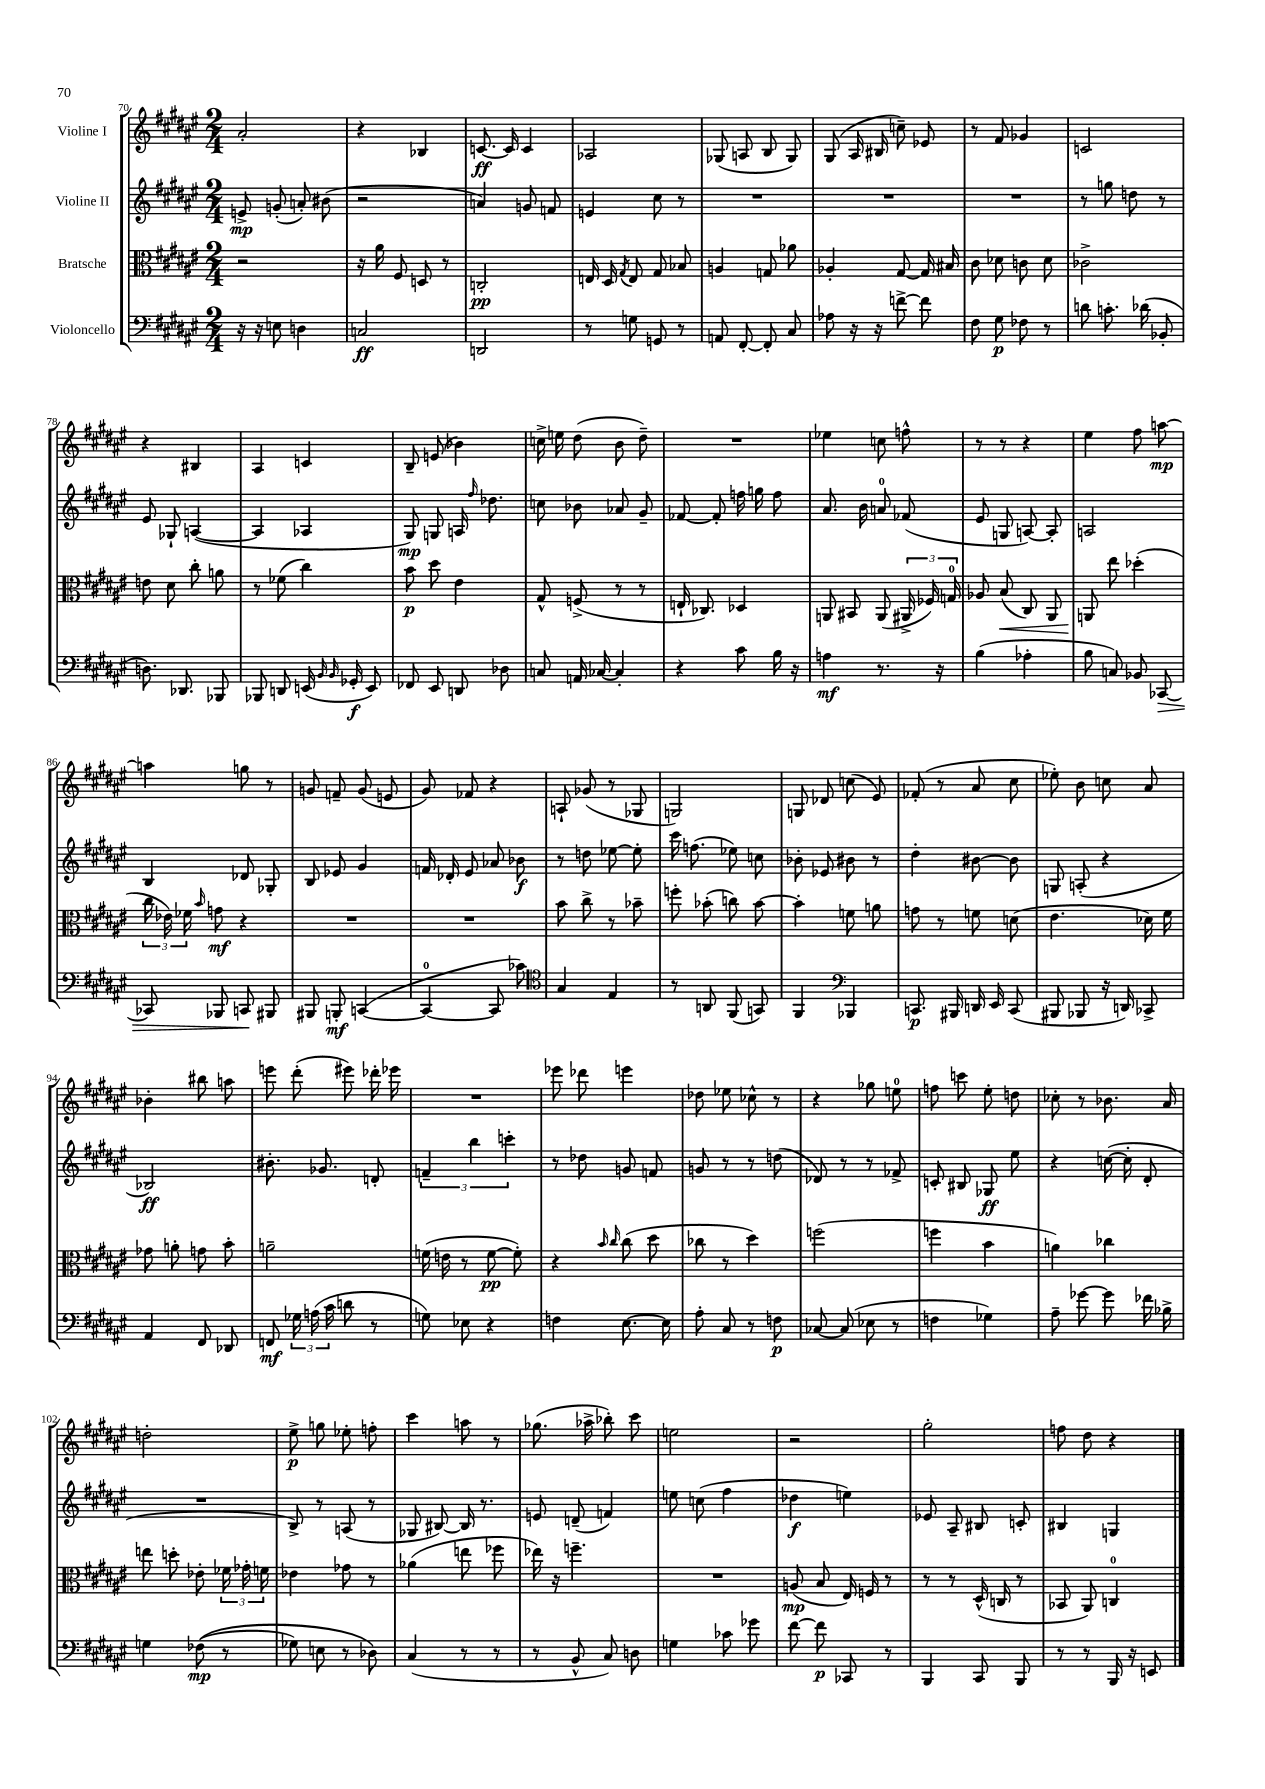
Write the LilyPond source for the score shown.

<<
\new StaffGroup <<
\new Staff = "s0" \with { instrumentName = "Violine I" } {
    \clef treble \key fis \major \numericTimeSignature \time 2/4
    \autoBeamOff ais'2-. |
    r4 bes4 |
    c'8.~\ff c'16 c'4 |
    aes2 |
    ges8( a8 b8 ges8) |
    gis8( ais16 bis16 c''8--) ees'8 |
    r8 fis'8 ges'4 |
    c'2 |
    r4 bis4 |
    ais4 c'4 |
    b8-- e'8( bes'4) |
    c''16-> e''16 dis''8( b'8 dis''8--) |
    R2 |
    ees''4 c''8 f''8-^ |
    r8 r8 r4 |
    eis''4 fis''8 a''8~\mp |
    a''4 g''8 r8 |
    g'8 f'8-- g'8( e'8 |
    gis'8) fes'8 r4 |
    a8-! ges'8( r8 ges8 |
    g2) |
    g8 des'8 c''8( eis'8) |
    fes'8-.( r8 ais'8 cis''8 |
    ees''8-.) b'8 c''8 ais'8 |
    bes'4-. bis''8 a''8 |
    e'''8 dis'''8-.( eis'''8) des'''16-. ees'''16 |
    R2 |
    ees'''8 des'''8 e'''4 |
    des''8 ees''8 ces''8-^ r8 |
    r4 ges''8 e''8-0 |
    f''8 c'''8 eis''8-. d''8 |
    ces''8-. r8 bes'8. ais'16 |
    d''2-. |
    eis''8->\p g''8 ees''8-. f''8-. |
    cis'''4 a''8 r8 |
    ges''8.( aes''16-> bes''8-.) cis'''8 |
    e''2 |
    r2 |
    gis''2-. |
    f''8 dis''8 r4 \bar "|." |
}
\new Staff = "s1" \with { instrumentName = "Violine II" } {
    \clef treble \key fis \major \numericTimeSignature \time 2/4
    \autoBeamOff e'8->\mp g'8-.( a'8-.) bis'8( |
    r2 |
    a'4) g'8 f'8 |
    e'4 cis''8 r8 |
    R2 |
    R2 |
    R2 |
    r8 g''8 d''8 r8 |
    eis'8 ges8-! a4~( |
    a4 aes4 |
    gis8\mp) g8 a16 \grace { fis''16 } des''8. |
    c''8 bes'8 aes'8 gis'8-- |
    fes'8~ fes'8-. f''16 g''16 f''8 |
    ais'8. b'16 a'8-0 fes'8( |
    eis'8 g8 a8~) a8-. |
    a2 |
    b4 des'8 ges8-. |
    b8 ees'8 gis'4 |
    f'16 des'16-. eis'8 aes'8 bes'8\f |
    r8 d''8 ees''8~ ees''8-. |
    cis'''16 f''8.( ees''8) c''8 |
    bes'8-. ees'8 bis'8 r8 |
    dis''4-. bis'8~ bis'8 |
    g8 a8-.( r4 |
    bes2\ff) |
    bis'8.-. ges'8. d'8-. |
    \tuplet 3/2 { f'4-- b''4 c'''4-. } |
    r8 des''8 g'8 f'8 |
    g'8 r8 r8 d''8( |
    des'8) r8 r8 fes'8-> |
    c'8-. bis8 ges8\ff eis''8 |
    r4 c''16~( c''16-. dis'8-. |
    R2 |
    b8->) r8 a8( r8 |
    ges8 bis8~) bis16 r8. |
    e'8 d'8--( f'4) |
    e''8 c''8( fis''4 |
    des''4\f e''4) |
    ees'8 ais8-- bis8 c'8-. |
    bis4 g4 \bar "|." |
}
\new Staff = "s2" \with { instrumentName = "Bratsche" } {
    \clef alto \key fis \major \numericTimeSignature \time 2/4
    \autoBeamOff r2 |
    r16 ais'16 fis8 d8 r8 |
    c2-.\pp |
    e16 dis16 \acciaccatura { gis8 } e8 gis8 bes8 |
    a4 g8 aes'8 |
    aes4-. gis8~ gis16 bis16 |
    cis'8 des'8 c'8 des'8 |
    ces'2-> |
    e'8 dis'8 cis''8-. a'8 |
    r8 fes'8( cis''4) |
    b'8\p dis''8 eis'4 |
    gis8-^ f8->( r8 r8 |
    e16-! ces8.) des4 |
    a,8 bis,8 a,8( \tuplet 3/2 { ais,16-> fes16) g16-0 } |
    aes8 b8\<( cis8) ais,8 |
    a,8\! eis''8 des''4-.( |
    \tuplet 3/2 { cis''16 ees'16) fes'16 } \grace { b'16 } g'8\mf r4 |
    R2 |
    R2 |
    b'8 cis''8-> r8 bes'8-- |
    f''8-. bes'8-.( c''8) bes'8~ |
    bes'4-. f'8 a'8 |
    g'8 r8 f'8 d'8( |
    eis'4. des'16) fis'16 |
    ges'8 a'8-. g'8 b'8-. |
    a'2-- |
    f'16( e'16 r8 f'8~\pp f'8-.) |
    r4 \grace { b'16 cis''16 } cis''8( dis''8 |
    ces''8 r8 dis''4) |
    f''2( |
    f''4 b'4 |
    a'4) ces''4 |
    e''8 d''8-. ees'8-. \tuplet 3/2 { fes'16 ges'16-. f'16 } |
    ees'4 ges'8 r8 |
    aes'4( e''8 fes''8 |
    ees''16) r16 f''4.-- |
    R2 |
    a8\mp( b8 eis16) f16 r8 |
    r8 r8 dis16-^( c16 r8 |
    bes,8 ais,8) c4-0 \bar "|." |
}
\new Staff = "s3" \with { instrumentName = "Violoncello" } {
    \clef bass \key fis \major \numericTimeSignature \time 2/4
    \autoBeamOff r16 r16 e8 d4 |
    c2\ff |
    d,2 |
    r8 g8 g,8 r8 |
    a,8 fis,8~-. fis,8-. cis8 |
    aes8 r16 r16 f'8~-> f'8 |
    fis8 gis8\p fes8 r8 |
    d'8 c'8.-. des'16( bes,8-. |
    d8.) des,8. bes,,8 |
    bes,,8 d,8 e,16( \grace { b,16 b,16 } ges,16-.\f e,8) |
    fes,8 eis,8 d,8 des8 |
    c8 a,16 ces16~ ces4-. |
    r4 cis'8 b16 r16 |
    a4\mf r8. r16 |
    b4( aes4-. |
    b8 c8) bes,8 ces,8~\> |
    ces,8 bes,,8 c,8\! bis,,8 |
    bis,,8 b,,8-.\mf c,4~( |
    c,4-0~ c,8 ces'8) |
    \clef tenor gis4 eis4 |
    r8 a,8 fis,8( g,8) |
    fis,4 \clef bass bes,,4 |
    c,8.\p bis,,16 d,16 eis,16 c,8( |
    bis,,8 bes,,8 r16 d,16) ces,8-> |
    ais,4 fis,8 des,8 |
    f,8\mf \tuplet 3/2 { ges16 a16( cis'16 } d'8 r8 |
    g8) ees8 r4 |
    f4 eis8.~ eis16 |
    ais8-. cis8 r8 f8\p |
    ces8~ ces8( ees8 r8 |
    f4 ges4) |
    ais8-- ges'8~ ges'8 fes'16 bes16-> |
    g4 fes8\mp(\( r8 |
    ges8) e8 r8 des8\) |
    cis4( r8 r8 |
    r8 b,8-^ cis8) d8 |
    g4 ces'8 ges'8 |
    fis'8~ fis'8\p ces,8 r8 |
    b,,4 cis,8 b,,8 |
    r8 r8 b,,16 r16 e,8 \bar "|." |
}
>>
>>
\layout { \context { \Score currentBarNumber = #70 } }
